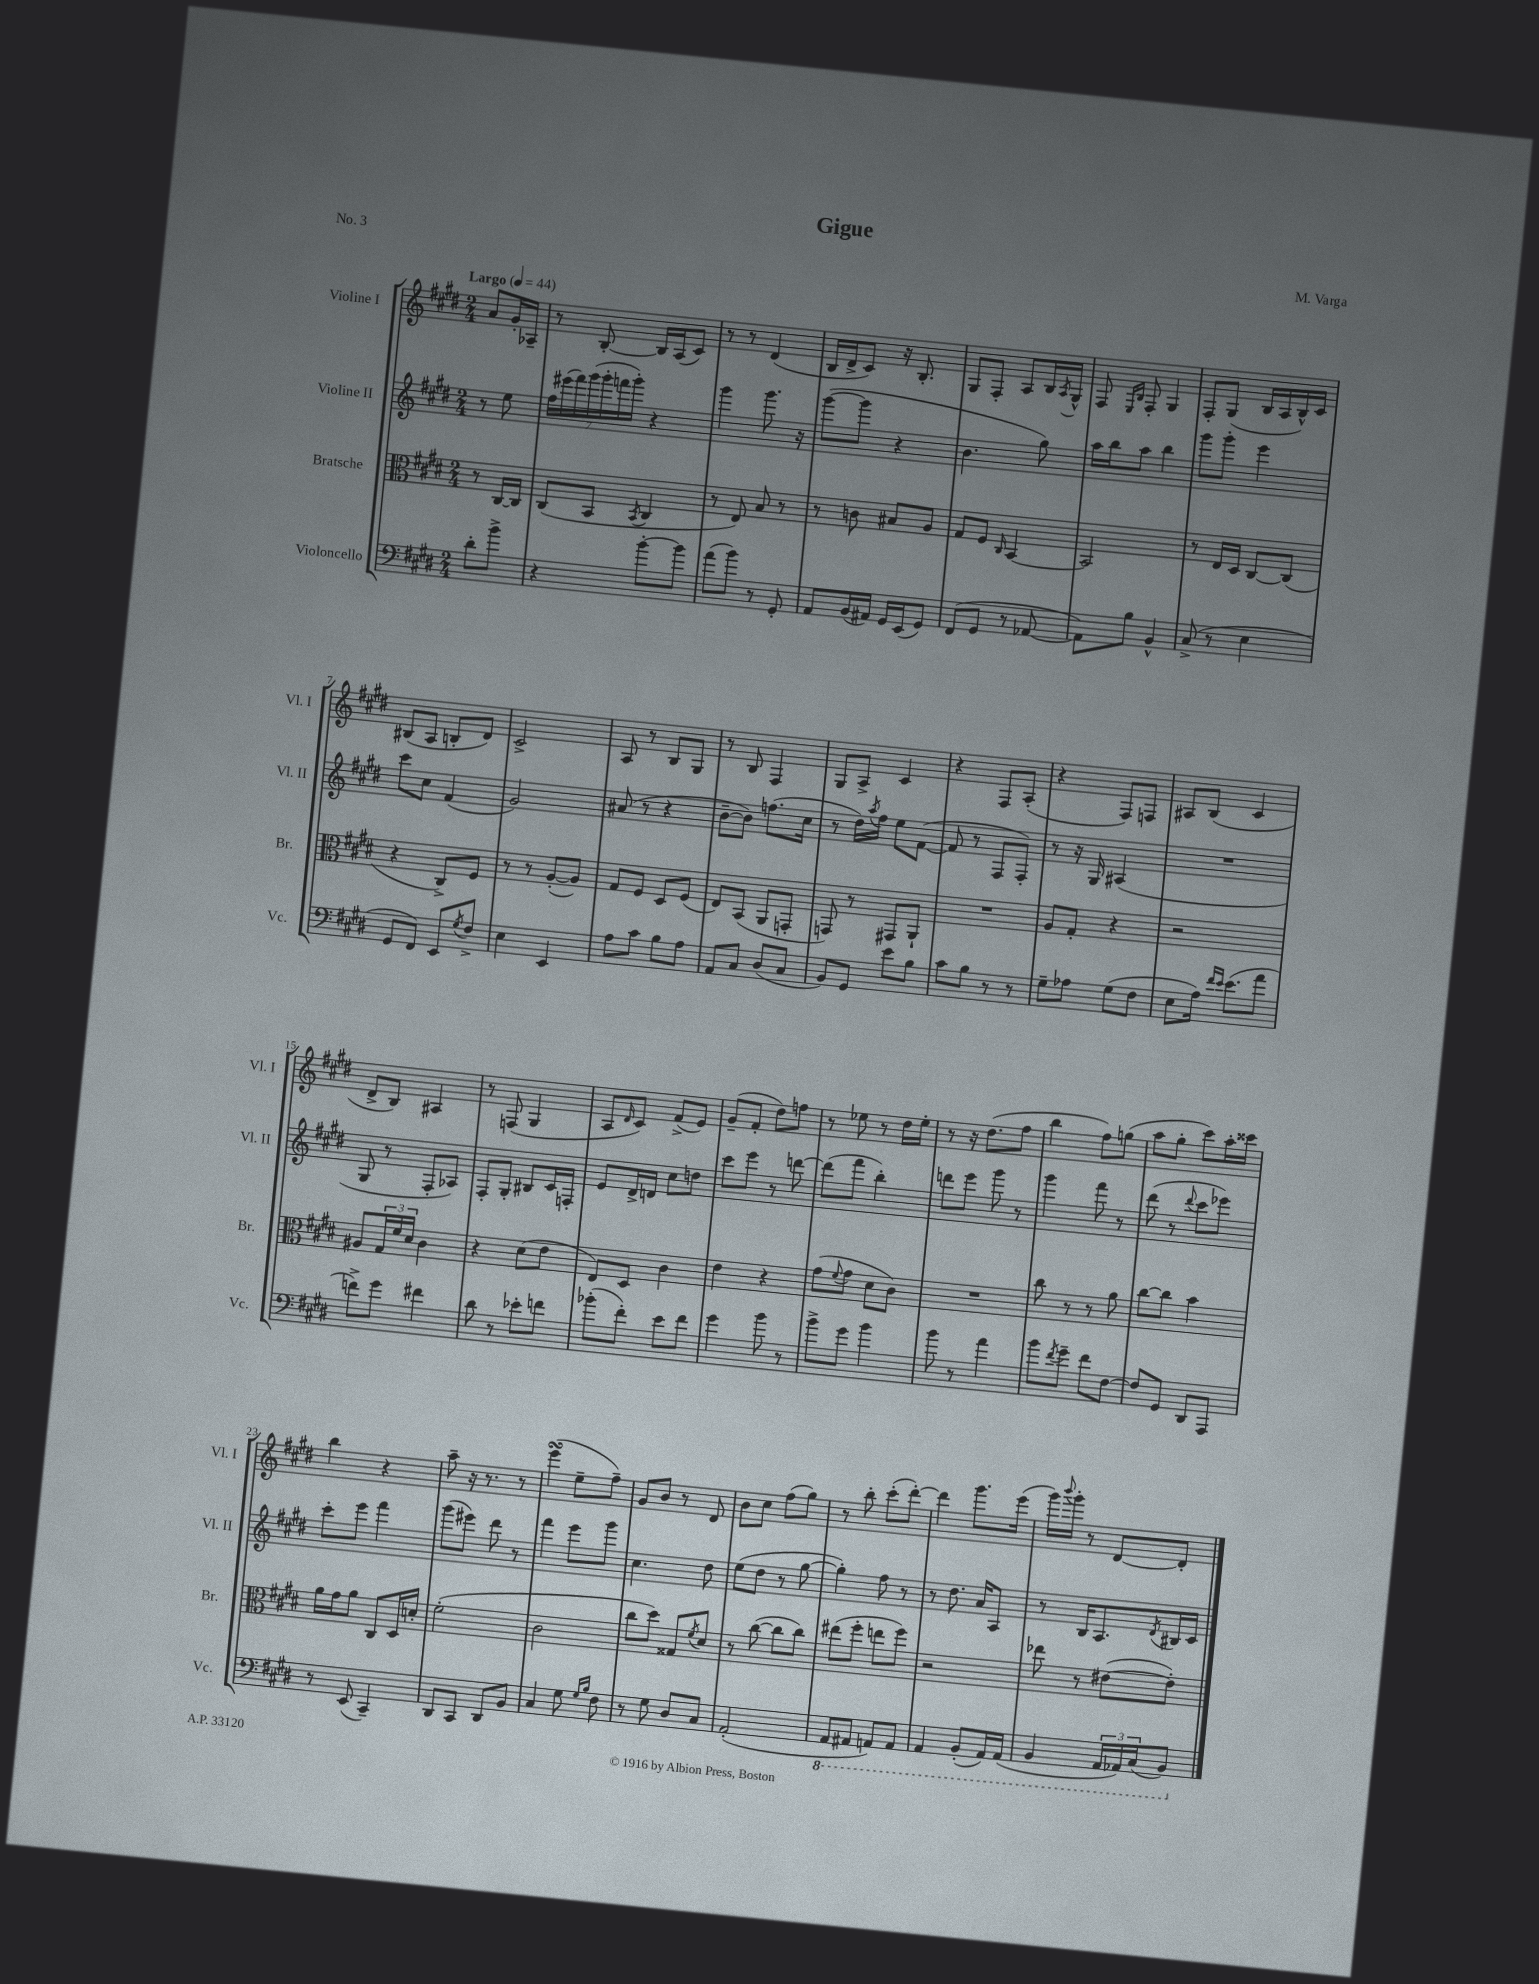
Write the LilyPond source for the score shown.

\header { title = "Gigue" composer = "M. Varga" piece = "No. 3" }
<<
\new StaffGroup <<
\new Staff = "s0" \with { instrumentName = "Violine I" shortInstrumentName = "Vl. I" } {
    \clef treble \key e \major \numericTimeSignature \time 2/4 \partial 4 \tempo "Largo" 4 = 44
    a'8 gis'16-. aes16-- |
    r8 b8~-. b16 a16( cis'8) |
    r8 r8 dis'4( |
    b16 dis'16-> cis'8) r16 b8.-. |
    gis8 fis8-. a8 b16 \acciaccatura { a8 } gis16-^ |
    fis8 \grace { e16 b16 } fis8-. gis4 |
    fis8-. gis8( b16 a16 b16-^) cis'16 |
    bis8( a8 b8-. dis'8) |
    cis'2-> |
    a8 r8 b8 gis8 |
    r8 b8 fis4 |
    gis8 a8-> cis'4 |
    r4 fis8 a8-.( |
    r4 fis8) f8 |
    ais8 b8( cis'4 |
    dis'8-> b8) ais4 |
    r8 f8( gis4 |
    a8 \grace { dis'16 } cis'8) fis'8->( e'8) |
    gis'8--( fis'8-. dis''8) f''8 |
    r8 ees''8 r8 dis''16 ees''16-. |
    r8 r16 dis''8.( fis''8 |
    b''4 fis''8) g''8( |
    a''8 gis''8-. cis'''8) a''16-. cisis'''16 |
    b''4 r4 |
    a''8-- r16 r8. r8 |
    e'''4\turn( e''8-- fis''8--) |
    gis'8 b'8 r8 dis'8 |
    b'8 cis''8 fis''8( gis''8) |
    r8 b''8-. cis'''8-.( dis'''8~-.) |
    dis'''4 gis'''8. e'''16( |
    gis'''16) \appoggiatura { b'''8 } gis'''16-. r8 dis'8~ dis'8-. \bar "|." |
}
\new Staff = "s1" \with { instrumentName = "Violine II" shortInstrumentName = "Vl. II" } {
    \clef treble \key e \major \numericTimeSignature \time 2/4 \partial 4
    r8 e''8 |
    \tuplet 7/4 { fis''16 eis'''16( fis'''16) gis'''16( gis'''16-. f'''16 gis'''16-.) } r4 |
    gis'''4 gis'''8. r16 |
    gis'''8~( gis'''8 r4 |
    b'4. gis''8) |
    a''16 b''16 a''8 b''4 |
    gis'''8 gis'''8-. e'''4 |
    cis'''8 cis''8 fis'4( |
    gis'2) |
    ais'8( r8 r4 |
    b'8~-- b'8) f''8.( cis''16 |
    r8 dis''16) \acciaccatura { a''8 } fis''16 e''8 fis'8~( |
    fis'8 r8 fis8 fis8-.) |
    r8 r16 gis16 ais4( |
    R2 |
    gis8 r8 fis8-. aes8) |
    fis8-. gis8-. bis8 cis'16 f16-. |
    e'8 dis'16-> d'16 cis''8 d''8 |
    cis'''8 e'''8 r8 d'''8~ |
    d'''8( fis'''8 b''4-.) |
    d'''8 e'''8 gis'''8 r8 |
    gis'''4 fis'''8 r8 |
    dis'''8( r8 \appoggiatura { dis'''8 } cis'''8 ees'''8) |
    cis'''8-. e'''8 fis'''4 |
    gis'''8( eis'''8) dis'''8 r8 |
    fis'''4 e'''8 gis'''8 |
    cis''4. dis''8 |
    e''8( dis''8 r8 gis''8~ |
    gis''4-.) fis''8 r8 |
    r8 dis''8. a'16 a8 |
    r8 b16 a8. \acciaccatura { dis'8 } bis16 cis'16 \bar "|." |
}
\new Staff = "s2" \with { instrumentName = "Bratsche" shortInstrumentName = "Br." } {
    \clef alto \key e \major \numericTimeSignature \time 2/4 \partial 4
    r8 cis16~ cis16 |
    cis8( b,8 \acciaccatura { b,8 } cis4 |
    r8 e8) b8 r8 |
    r8 c'8 bis8 a8 |
    gis8 fis8 \grace { cis16 } b,4~ |
    b,2 |
    r8 e16 dis16 cis8~ cis8( |
    r4 cis8->) fis8 |
    r8 r8 a8~-.( a8) |
    gis8 fis8 dis8 fis8( |
    e8) b,8( a,8 g,8-. |
    g,8) r8 gis,8 a,8-! |
    R2 |
    a8 gis8-. r4 |
    r2 |
    ais8 \tuplet 3/2 { gis16 fis'16 dis'16 } cis'4 |
    r4 dis'8( e'8 |
    e8) dis8 cis'4 |
    e'4 r4 |
    gis'8( \appoggiatura { fis'8 } gis'8 dis'8 cis'8) |
    R2 |
    cis''8 r8 r8 a'8 |
    cis''8~ cis''8 b'4 |
    a'16 gis'16 a'8 cis8 dis16 d'16-. |
    fis'2-.( |
    cis'2 |
    cis''8 dis''8) gisis8 \acciaccatura { fis'8 } dis'8 |
    r8 cis''8~( cis''8 cis''8) |
    eis''8( fis''8-. e''8 fis''8) |
    r2 |
    ees''8 r8 eis'8~( eis'8-.) \bar "|." |
}
\new Staff = "s3" \with { instrumentName = "Violoncello" shortInstrumentName = "Vc." } {
    \clef bass \key e \major \numericTimeSignature \time 2/4 \partial 4
    dis'8-. b'8-> |
    r4 b'8~-. b'8 |
    a'8( b'8) r8 gis,8-. |
    a,8 b,16( ais,16) gis,16 e,16( gis,8) |
    fis,8( gis,8 r8 aes,8~ |
    aes,8) b8 b,4-^ |
    cis8->( r8 e4 |
    gis,8 fis,8) e,8 \acciaccatura { gis8 } fis8-> |
    e4 e,4 |
    a8 cis'8 b8 a8 |
    a,8 cis8 dis8( cis8 |
    b,8) gis,8 e'8 b8 |
    cis'8 b8 r8 r8 |
    gis8-- aes8 gis8( fis8 |
    e8 a16) \grace { fis'16 e'16 } e'8.( a'8 |
    f'8->) gis'8 fis'4 |
    dis'8 r8 ees'8-. f'8 |
    bes'8-.( fis'8-.) e'8 fis'8 |
    gis'4 b'8 r8 |
    b'8-> gis'8 b'4 |
    b'8 r8 a'4 |
    b'8 \acciaccatura { fis'8 } gis'8-- fis'8 fis8~ |
    fis8 gis,8 dis,8 a,,8 |
    r8 e,8( cis,4--) |
    dis,8 cis,8 dis,8 b,8 |
    cis4 gis8 \grace { gis16 b16 } fis8 |
    r8 gis8 dis8 cis8 |
    a,2-.( |
    \ottava #-1 a,,8 ais,,8 a,,8) a,,8 |
    a,,4 b,,8-.( a,,16) a,,16( |
    b,,4 \tuplet 3/2 { a,,16 aes,,16) cis,16( } b,,8) \ottava #0 \bar "|." |
}
>>
>>
